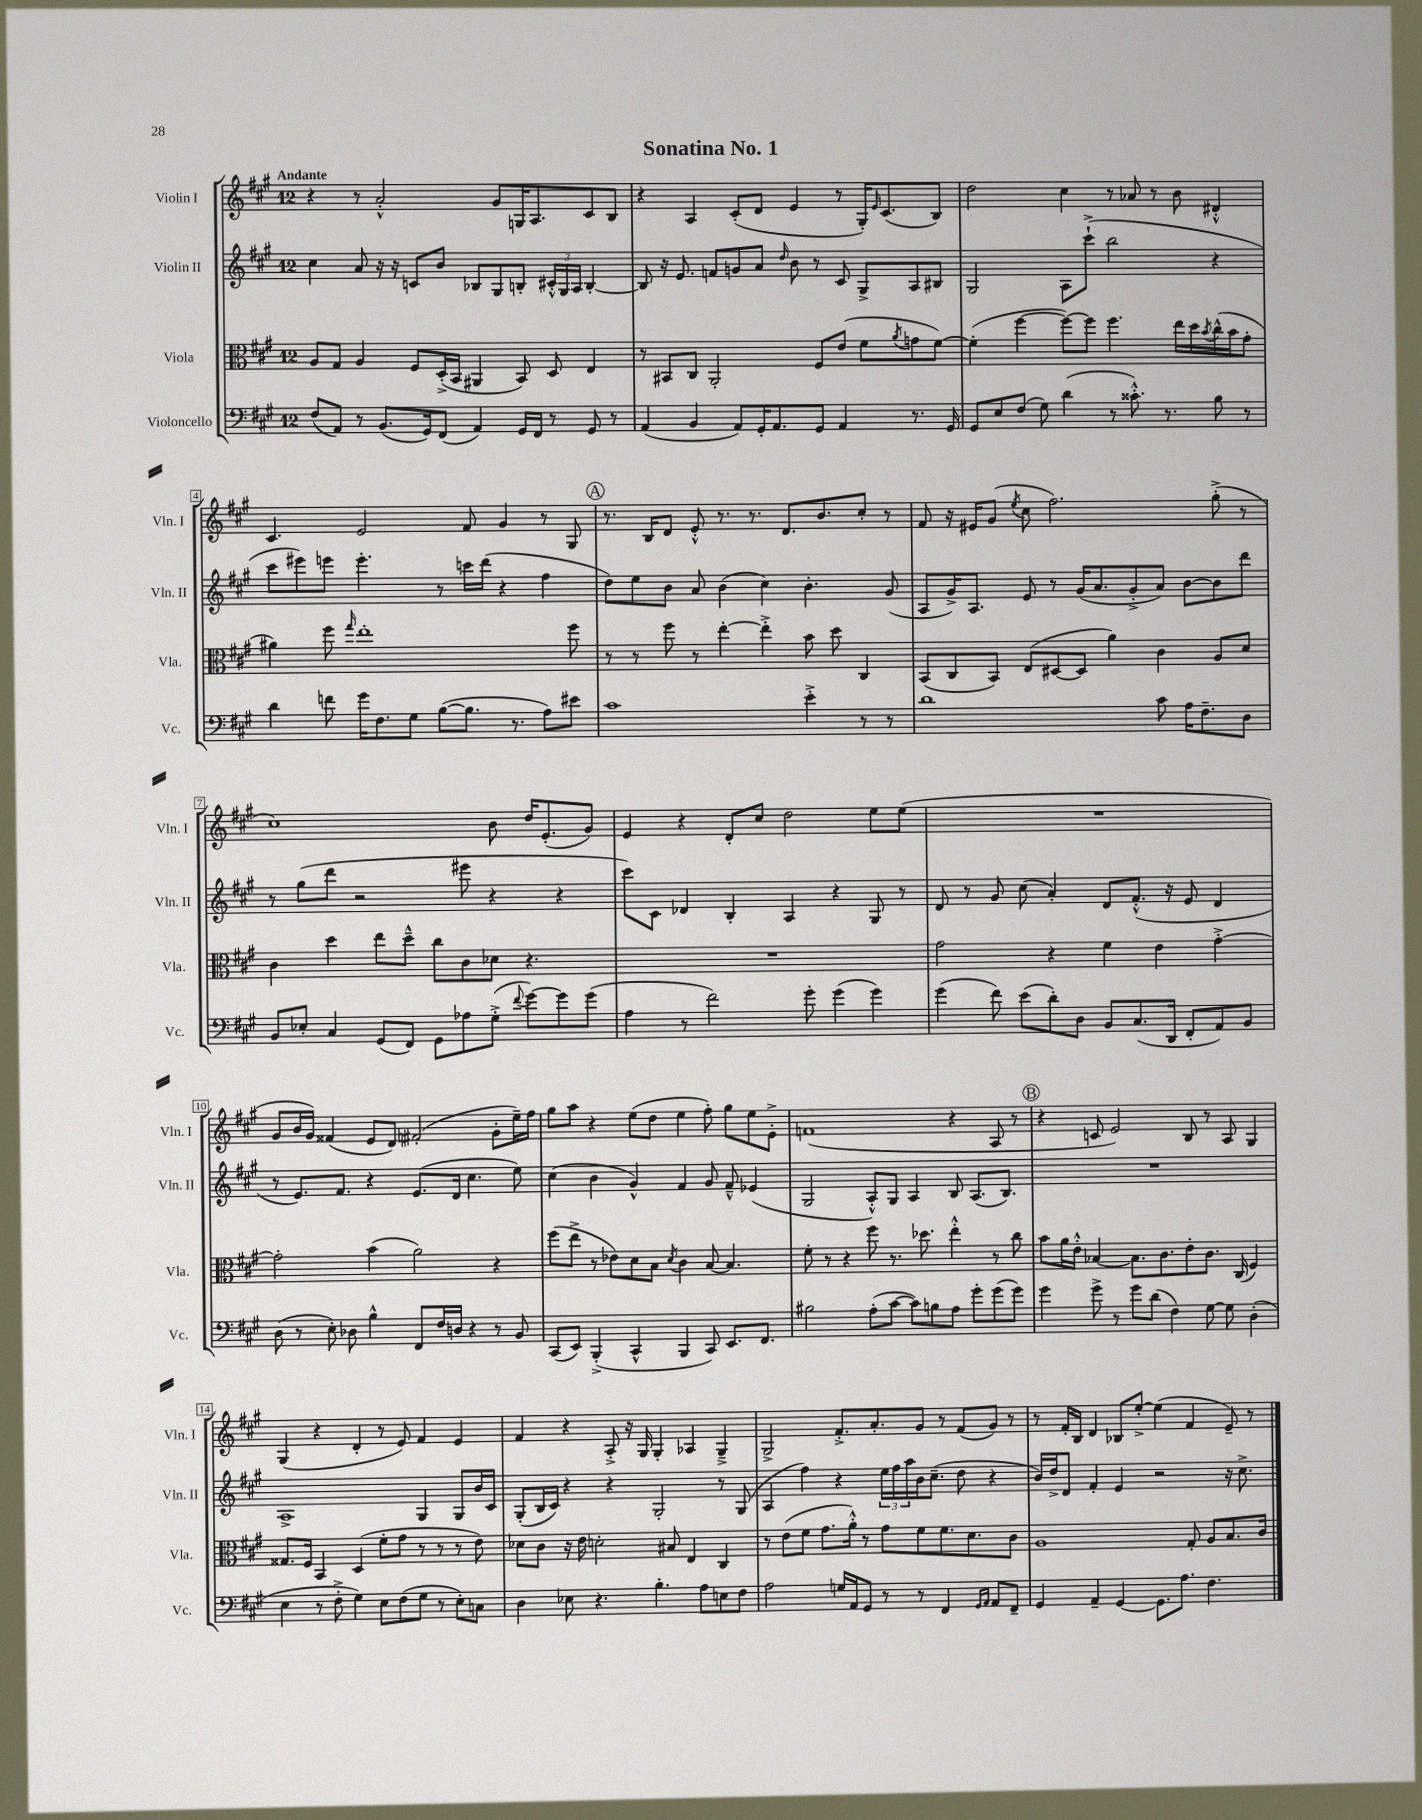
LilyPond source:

\header { title = "Sonatina No. 1" }
<<
\new StaffGroup <<
\new Staff = "s0" \with { instrumentName = "Violin I" shortInstrumentName = "Vln. I" } {
    \clef treble \key a \major \once \override Staff.TimeSignature.style = #'single-digit \time 12/8 \tempo "Andante"
    r4 r8 a'2-.-^ gis'8 g16 a8. cis'8 b8 |
    r4 a4 cis'8-.( d'8 e'4 r8 gis16-.) \grace { e'16 } cis'8.( b8) |
    d''2 cis''4 r8 aes'8 r8 b'8 dis'4-.-^ |
    cis'4. e'2 fis'8 gis'4 r8 gis8 |
    \mark \markup { \circle "A" } r8. b16 d'8 e'8-.-^ r8. r8. d'8. b'8. cis''8-. r8 |
    fis'8 r16 eis'16 gis'8( \acciaccatura { e''8 } cis''8 fis''2.) gis''8-.->( r8 |
    cis''1) b'8 d''16 e'8.-.( gis'8) |
    e'4 r4 d'8-. cis''8 d''2 e''8 e''8( |
    R1. |
    gis'8 b'16 gis'16) fisis'4( e'8 d'8) fis'2-.( gis'8-. e''16--) fis''16 |
    gis''8 a''8 r4 e''8( d''8 e''4 fis''8-.) gis''8 e''8 e'8-.-> |
    f'1( r4 a8 r8 |
    \mark \markup { \circle "B" } r4 c'8 e'2) b8 r8 a8 gis4 |
    gis4( r4 d'4-. r8 e'8) fis'4 e'4 |
    fis'4 r4 a8-.-> r16 gis16 gis4-. aes4 gis4---> |
    gis2-> fis'8.-.-> a'8.-. gis'8 r8 fis'8( gis'8) r8 |
    r8 fis'16-. b16 d'4 bes8 e''8~-.-> e''4( fis'4 e'8--) r8 \bar "|." |
}
\new Staff = "s1" \with { instrumentName = "Violin II" shortInstrumentName = "Vln. II" } {
    \clef treble \key a \major \once \override Staff.TimeSignature.style = #'single-digit \time 12/8
    cis''4 a'8 r16 r16 c'8 b'8 bes8 gis8 b8-. \tuplet 3/2 { cis'16-.-^ gis16 a16 } b4~-. |
    b8 r16 e'8. f'8 g'8 a'8 \grace { d''16 } b'8 r8 cis'8 gis8-> a8 bis8 |
    gis2 a8 cis'''8-!->( b''2 r4 |
    cis'''8 eis'''8) e'''8 e'''4.-. r8 c'''16 d'''16( r4 fis''4 |
    \mark \markup { \circle "A" } d''8) e''8 b'8 a'8 b'4( cis''4) b'4.-. gis'8( |
    a8 gis'16->) a8. e'8 r8 gis'16( a'8. gis'8-.-> a'8) b'8~ b'8 d'''8 |
    r8 gis''8( d'''8 r2 eis'''8 r4 r4 |
    cis'''8) cis'8 des'4 b4-. a4 r4 gis8 r8 |
    d'8 r8 gis'8 cis''8( a'4-.) d'8 fis'8.-.-^( r16 e'8 d'4 |
    r8 e'8.) fis'8. r4 e'8.( d'16 cis''4. e''8) |
    cis''4( b'4 gis'4-^) fis'4 gis'8 fis'8---^ ees'4( |
    gis2 a8-.-^) gis8 a4 b8 a8.( b8.) |
    \mark \markup { \circle "B" } R1. |
    a1-> gis4 gis8 b'16 cis'16 |
    gis8-.( b16 cis'16) r4 r4 gis2-. r8 gis8( |
    a4 fis''4) r4 \tuplet 3/2 { e''16 fis''16 a''16 } b'16 cis''8.--( d''8 r4 |
    b'16) d''16-> d'8 fis'4-. e'4 r2 r16 cis''8.-> \bar "|." |
}
\new Staff = "s2" \with { instrumentName = "Viola" shortInstrumentName = "Vla." } {
    \clef alto \key a \major \once \override Staff.TimeSignature.style = #'single-digit \time 12/8
    a8 gis8 a4 fis8 d16-.->( b,16 ais,4 b,8) d8 e4 |
    r8 bis,8 cis8 a,2-. fis8 e'8( fis'8 \acciaccatura { a'8 } g'8 fis'8~) |
    fis'4-.( fis''4~ fis''8~) fis''8 fis''4. e''16 d''16 \acciaccatura { b'8 } cis''16-^( b'16 gis'8-. |
    ais'4) fis''8 \grace { gis''16 } e''1-. fis''8 |
    \mark \markup { \circle "A" } r8 r8 fis''8 r8 e''4~-. e''4-.-> b'8 d''8 cis4 |
    b,8( cis8 b,8) e8( dis8~ dis8 a'4) cis'4 a8 d'8 |
    cis'4 d''4 e''8 d''8---^ cis''8 cis'8 des'8 r4. |
    R1. |
    gis'2 r4 fis'4 e'4 gis'4~-.-> |
    gis'2-. b'4( a'2) r4 |
    fis''8( e''8-> r8 ees'8) d'8 b8 \acciaccatura { d'8 } cis'4 b8~ b4. |
    fis'8-. r8 r4 fis''8 r8. des''8. e''4-.-^ r8 cis''8 |
    \mark \markup { \circle "B" } b'8 a'16 e'16-.-^ bes4~ bes8. cis'8. e'8-. cis'8. cis16( fis4) |
    gisis8. fis16 b,4 d4( fis'8-. gis'8 r8 r8 r8 e'8) |
    des'8 cis'8 r16 e'16 d'2-. bis8 e4 cis4 |
    r8 e'8( fis'8 gis'8. a'16-.-^) r8 gis'8 fis'8 fis'8. d'8. cis'8 |
    a1 gis8-. a8 b8. cis'16 \bar "|." |
}
\new Staff = "s3" \with { instrumentName = "Violoncello" shortInstrumentName = "Vc." } {
    \clef bass \key a \major \once \override Staff.TimeSignature.style = #'single-digit \time 12/8
    fis8( a,8) r8 b,8.( gis,16) fis,8( a,4) gis,16 fis,16 r8 gis,8 r8 |
    a,4( b,4 a,8) gis,16-. a,8. gis,8 a,4 r8. gis,16 |
    gis,8 e8 fis8( gis8) d'4( r8 cisis'8.-.-^) r8. b8 r8 |
    d'4 f'8 gis'16 fis8. gis8 b8~( b8. r8. a8) eis'8 |
    \mark \markup { \circle "A" } cis'1 e'4-.-> r8 r8 |
    d'1 cis'8 a16 fis8.-- d8 |
    b,8 ees8-. cis4 gis,8( fis,8) gis,8 aes8 gis8-.->( \appoggiatura { fis'8 } gis'8~) gis'8 gis'8( |
    a4 r8 fis'2) gis'8-. gis'4( gis'4) |
    gis'4( fis'8) e'8( d'8-.) d8 b,8 cis8.( d,16 fis,8-. a,8) b,8 |
    d8( r8 e8-.) des8 b4-^ fis,8 fis16 d16 r4 r8 b,8 |
    cis,8( e,8) b,,4-.->( cis,4-^ b,,4 cis,8) e,8. fis,8. |
    bis2 a8-.( cis'8~ cis'8) b8 a8 gis'8-. gis'8( gis'8) |
    \mark \markup { \circle "B" } gis'4 gis'8-> r8 gis'8 d'8( fis4) gis8~ gis8 d4-.( |
    e4 r8 fis8-.-> gis4) e8 fis8( gis8 r8 e8-.) c8 |
    d4 ees8 r4. b4.-. a8 e8 fis8 |
    a2 g16 a,16 gis,8 r8 r8 fis,4 \grace { gis,16 a,16 } a,8 fis,8-- |
    gis,4 a,4-- gis,4~ gis,8. a8. fis4. \bar "|." |
}
>>
>>
\layout { \context { \Score \override BarNumber.stencil = #(make-stencil-boxer 0.1 0.3 ly:text-interface::print) } }
